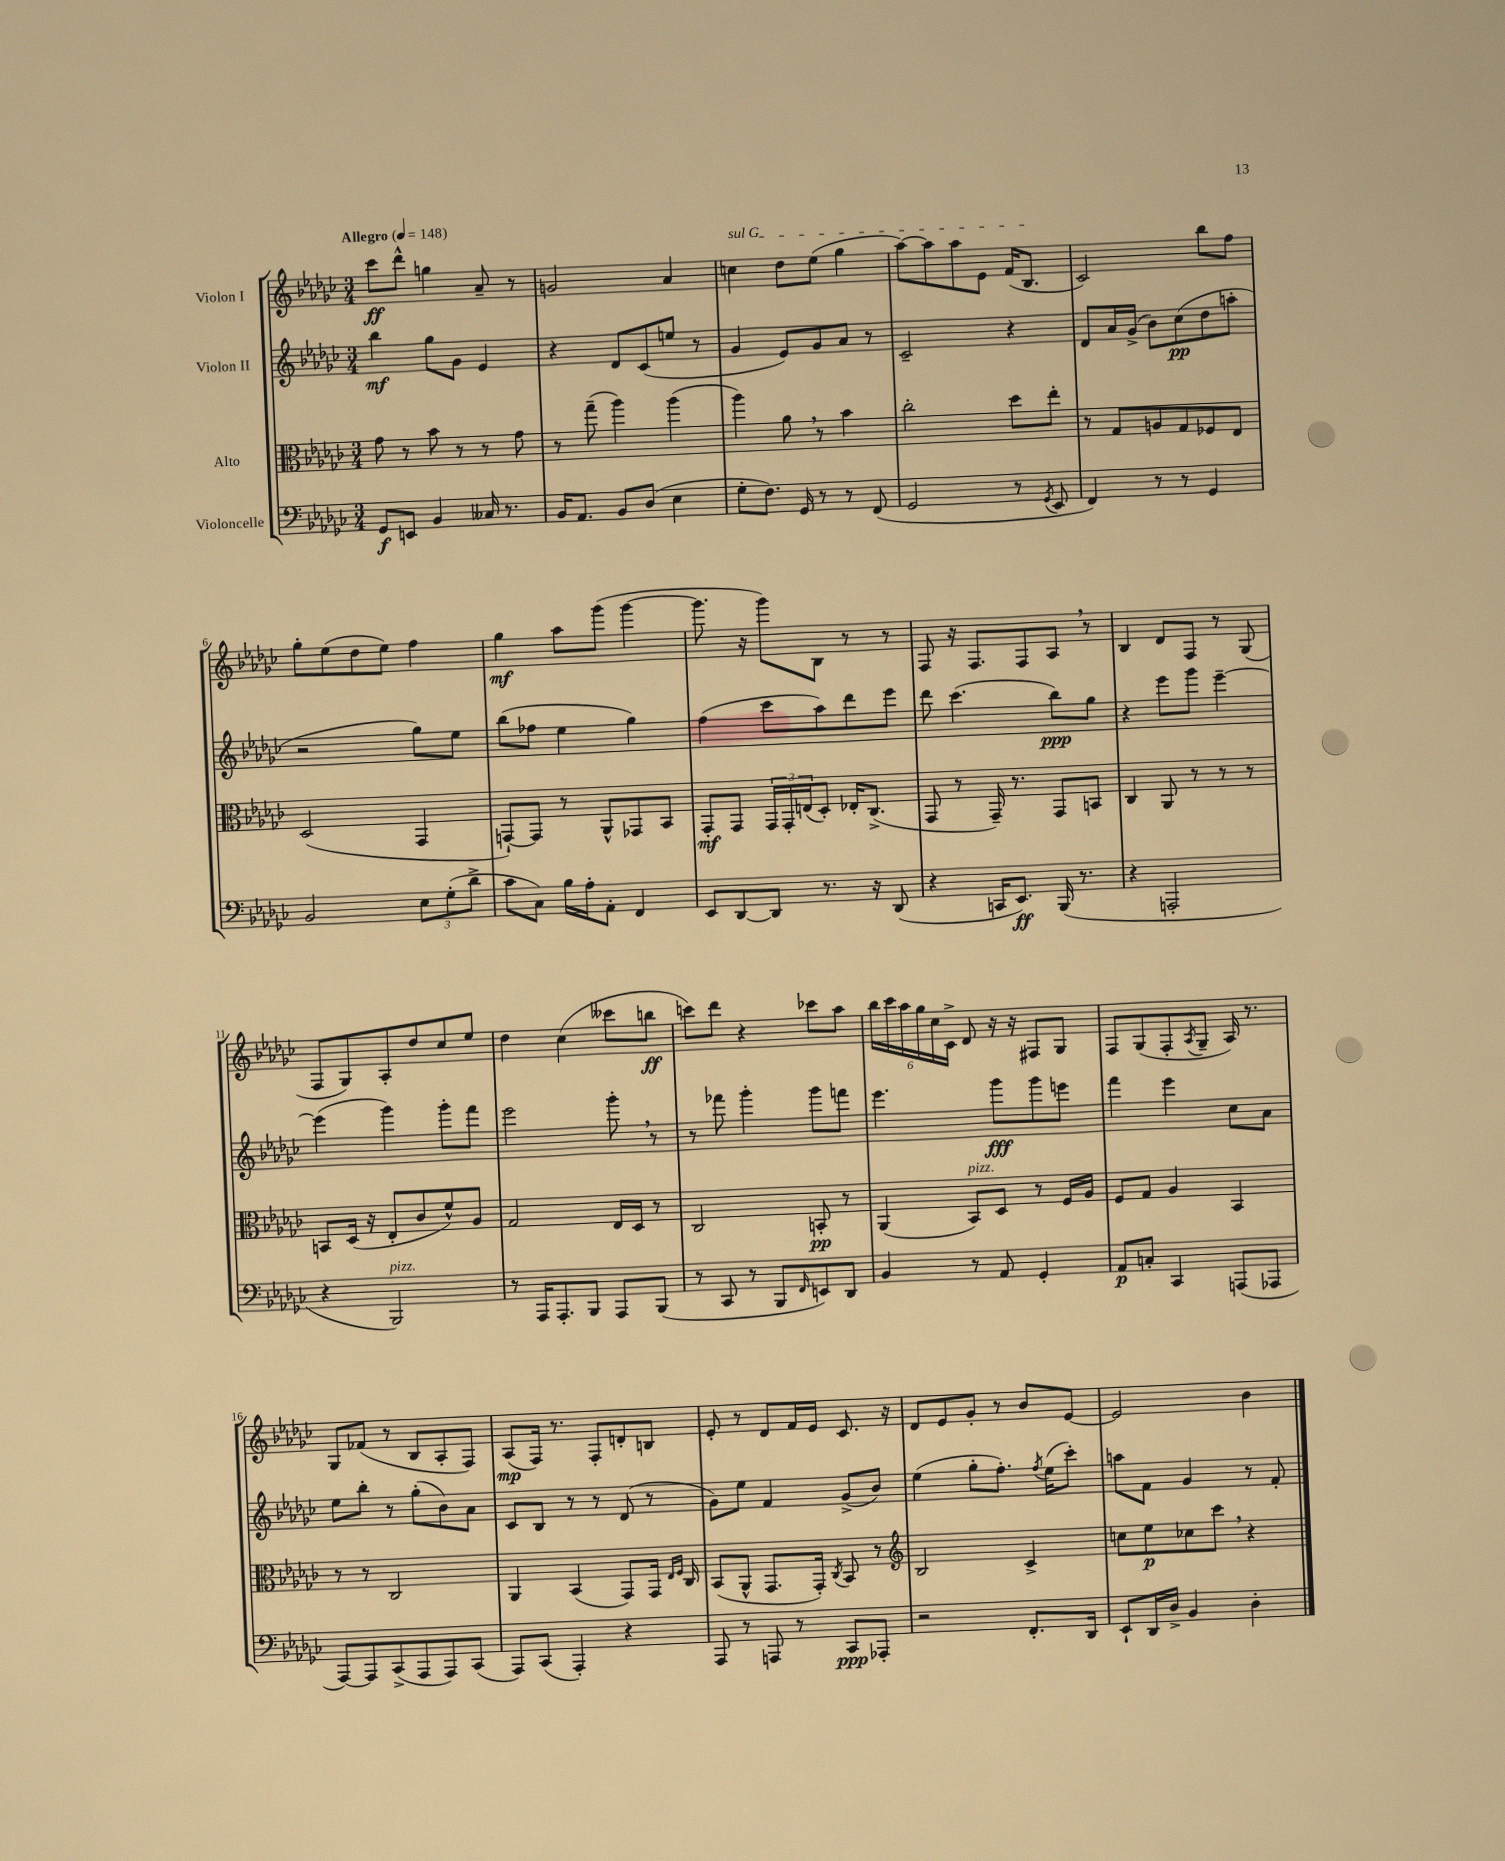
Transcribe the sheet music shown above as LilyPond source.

<<
\new StaffGroup <<
\new Staff = "s0" \with { instrumentName = "Violon I" } {
    \clef treble \key ges \major \numericTimeSignature \time 3/4 \tempo "Allegro" 4 = 148
    ces'''8\ff des'''8-^ g''4 aes'8-- r8 |
    g'2 aes'4 |
    \once \override TextSpanner.bound-details.left.text = \markup { \italic "sul G" } c''4\startTextSpan des''8 ees''8( ges''4 |
    aes''8~) aes''8 aes''8 ees'8 f'16( bes8.\stopTextSpan |
    ces'2) bes''8 f''8 |
    ges''8-. ees''8( des''8 ees''8) f''4 |
    ges''4\mf aes''8 ges'''8( ges'''4~ |
    ges'''8. r16 ges'''8) bes8 r8 r8 |
    f8 r16 f8. f8 aes8 \breathe r8 |
    bes4 des'8 f8 r8 ges8( |
    f8 ges8) aes8-. des''8 ces''8 ees''8 |
    des''4 ces''4( ceses'''8 b''8\ff |
    c'''8) des'''8 r4 ces'''8 aes''8 |
    \tuplet 6/4 { bes''16 ces'''16 aes''16 ges''16 ces''16 ces'16-> } des'8 r16 r16 fis8 ges8 |
    f8 ges8( f8-. \acciaccatura { aes8 } ges8-- aes16) r8. |
    ges8 fes'8( r8 bes8 aes8-. f8) |
    aes8\mp( f16) r8. f8-. d'8-. b8 |
    ees'8-. r8 des'8 f'16 ees'16 ces'8. r16 |
    des'8 ees'8 ges'8-. r8 bes'8 ees'8~ |
    ees'2 bes'4 \bar "|." |
}
\new Staff = "s1" \with { instrumentName = "Violon II" } {
    \clef treble \key ges \major \numericTimeSignature \time 3/4
    bes''4\mf ges''8 ges'8 ees'4 |
    r4 des'8 ces'8( e''8 r8 |
    ges'4 ees'8) ges'8 aes'8 r8 |
    ces'2-- r4 |
    des'8 aes'16 ges'16->( bes'8) ces''8\pp( des''8 a''8-. |
    r2 ges''8) ees''8 |
    bes''8( fes''8 ees''4 ges''4) |
    f''4( ces'''8 aes''8) des'''8 ees'''8 |
    des'''8 ces'''4.( bes''8\ppp) ges''8 |
    r4 ees'''8 ges'''8 ees'''4~-- |
    ees'''4( ges'''4) ges'''8-. f'''8 |
    ees'''2 ges'''8-. \breathe r8 |
    r8 fes'''8 ges'''4-. ges'''8 f'''8 |
    ees'''4. ges'''8\fff ges'''8 e'''8 |
    f'''4 ees'''4 ces''8 aes'8 |
    ees''8 bes''8-. r8 ges''8-.( bes'8) aes'8 |
    ces'8 bes8 r8 r8 des'8( r8 |
    ges'8) ees''8 f'4 ges'8->( bes'8) |
    ees''4( ges''8-. f''8.-.) \acciaccatura { f''8 } ees''16( ces'''8-.) |
    a''8 f'8 ges'4 r8 f'8-. \bar "|." |
}
\new Staff = "s2" \with { instrumentName = "Alto" } {
    \clef alto \key ges \major \numericTimeSignature \time 3/4
    ges'8 r8 bes'8 r8 r8 ges'8 |
    r8 ges''8--( aes''4) aes''4( |
    aes''4) aes'8 \breathe r8 bes'4 |
    ces''2-. des''8 ees''8-. |
    r8 ges8 a8 ges8 fes8 ees8 |
    des2( ges,4 |
    g,8~-!) g,8 r8 aes,8-^ ges,8 bes,8 |
    ges,8-.\mf ges,8 \tuplet 3/2 { ges,16 ges,16-. e16( } des8-.) ees16-. ces8.->( |
    ges,8 r8 ges,16--) r8. ges,8 b,8 |
    ces4 aes,8 r8 r8 r8 |
    b,8 des16( r16 ees8-. ces'8 f'8-^) aes8 |
    ges2 ees16 des16 r8 |
    ces2 b,8-.\pp r8 |
    aes,4( bes,8^\markup { \italic "pizz." }) des8 r8 f16 aes16 |
    f8 ges8 aes4 bes,4 |
    r8 r8 ces2 |
    aes,4 bes,4( ges,8) ges,16 \grace { ees16 f16 } ces16 |
    bes,8( aes,8-^ ges,8. ges,16-.) \acciaccatura { ces8 } bes,8 r8 |
    \clef treble bes2 ces'4-> |
    c''8 ees''8\p ces''8 ces'''8 \breathe r4 \bar "|." |
}
\new Staff = "s3" \with { instrumentName = "Violoncelle" } {
    \clef bass \key ges \major \numericTimeSignature \time 3/4
    ges,8\f e,8 bes,4 ceses16 r8. |
    bes,16 aes,8. bes,8 des8( ees4 |
    ges8-. f8.) ges,16 r8 r8 f,8( |
    ges,2 r8 \acciaccatura { ges,8 } ees,8 |
    f,4) r8 r8 ges,4 |
    bes,2 \tuplet 3/2 { ees8 ges8-.( des'8-> } |
    ces'8 ces8) bes16 aes16-. aes,8-. f,4 |
    ees,8 des,8~ des,8 r8. r16 des,8( |
    r4 c,16 ees,8.\ff) bes,,16( r8. |
    r4 a,,2-. |
    r4 bes,,2^\markup { \italic "pizz." }) |
    r8 aes,,16 aes,,8.-. bes,,8 aes,,8 bes,,8( |
    r8 ces,8 r8 bes,,8 \grace { f,16 } e,8) des,8 |
    bes,4 r8 aes,8 ges,4-. |
    aes,8\p c8-. ces,4 a,,8( aes,,8 |
    aes,,8~) aes,,8 ces,8->( aes,,8 aes,,8) ces,8( |
    aes,,8) ces,8( aes,,4-.) r4 |
    aes,,8 r8 a,,8 r8 ces,8\ppp aes,,8-. |
    r2 f,8.-. des,16 |
    ees,8-! des,16 des16-> bes,4 des4-. \bar "|." |
}
>>
>>
